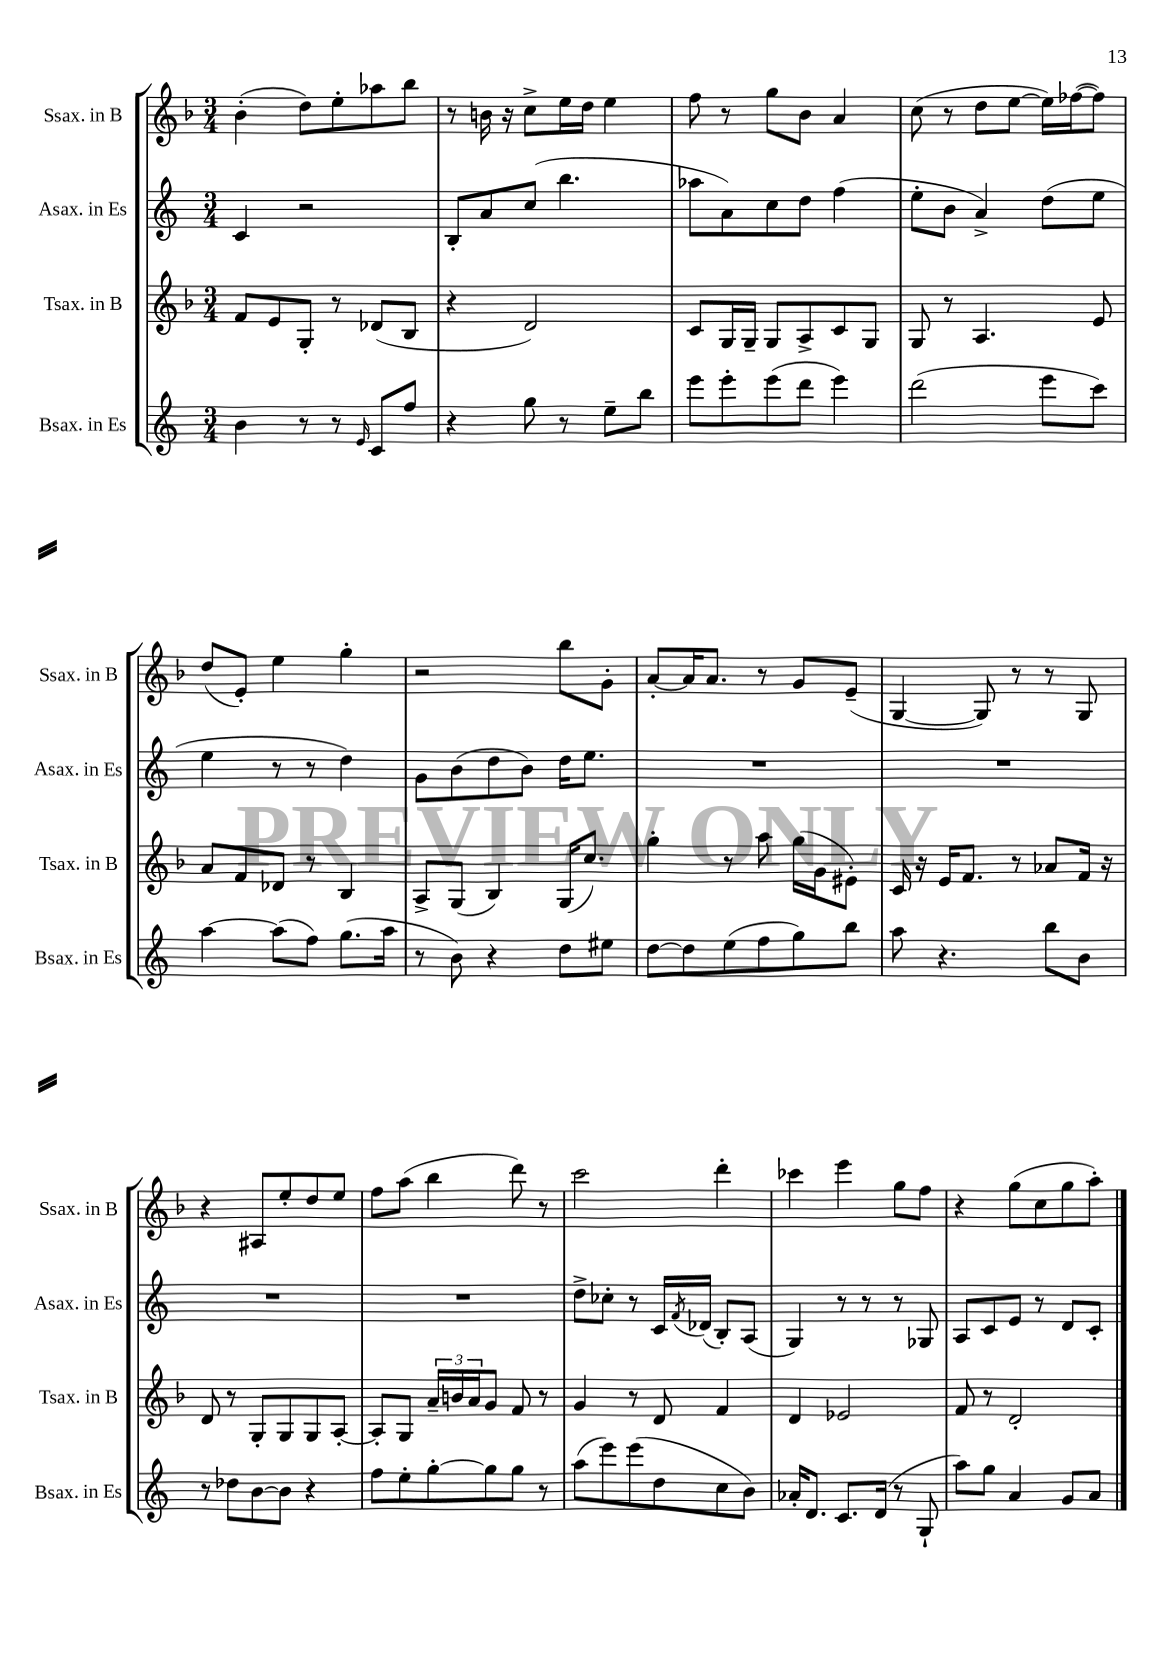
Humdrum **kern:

**kern	**kern	**kern	**kern
*staff4	*staff3	*staff2	*staff1
*clefG2	*clefG2	*clefG2	*clefG2
*k[]	*k[b-]	*k[]	*k[b-]
*M3/4	*M3/4	*M3/4	*M3/4
4b\	8f/L	4c/	(4b-'\
.	8e/	.	.
8r	8G'/J	2r	8dd\L)
8r	8r	.	8ee'\
16qqe/	.	.	.
8c/L	(8d-/L	.	8aa-\
8ff/J	8B-/J	.	8bb-\J
=	=	=	=
4r	4r	8B'/L	8r
.	.	8a/	16b\
.	.	.	16r
8gg\	2d/)	(8cc/J	8cc^\L
8r	.	4.bb\	16ee\L
.	.	.	16dd\JJ
8ee~\L	.	.	4ee\
8bb\J	.	.	.
=	=	=	=
8eee\L	8c/L	8aa-\L	8ff\
8eee'\	16G/L	8a\)	8r
.	16G~/JJ	.	.
(8eee\	8G/L	8cc\	8gg\L
8ddd\J	8A^/	8dd\J	8b-\J
4eee\)	8c/	(4ff\	4a/
.	8G/J	.	.
=	=	=	=
(2ddd\	8G/	8ee'\L	(8cc\
.	8r	8b\J	8r
.	4.A/	4a^/)	8dd\L
.	.	.	[8ee\J
8eee\L	.	(8dd\L	16ee\]LL)
.	.	.	([16ff-\J
8ccc\J)	8e/	8ee\J	8ff-\]J)
=	=	=	=
[4aa\	8a/L	4ee\	(8dd/L
.	8f/	.	8e'/J)
(8aa\]L	8d-/J	8r	4ee\
8ff\J)	8r	8r	.
(8.gg\L	4B-/	4dd\)	4gg'\
16aa\Jk	.	.	.
=	=	=	=
8r	8A^/L	8g\L	2r
8b\)	(8G/J	(8b\	.
4r	4B-/)	8dd\	.
.	.	8b\J)	.
8dd\L	(16G/LK	16dd\LK	8bb-\L
.	8.cc/J)	8.ee\J	.
8ee#\J	.	.	8g'\J
=	=	=	=
[8dd\L	4gg'\	2.r	[8a'/L
8dd\]	.	.	16a/]K
.	.	.	8.a/J
(8ee\	8r	.	.
8ff\	8aa\	.	8r
8gg\)	(16gg\LL	.	8g/L
.	16g\J	.	.
8bb\J	8e#'\J)	.	(8e~/J
=	=	=	=
8aa\	16c/	2.r	[4G/
.	16r	.	.
4.r	16e/LK	.	.
.	8.f/J	.	.
.	.	.	8G/])
.	8r	.	8r
8bb\L	8a-/L	.	8r
8b\J	16f/Jk	.	8G/
.	16r	.	.
=	=	=	=
8r	8d/	2.r	4r
8dd-\L	8r	.	.
[8b\	8G'/L	.	8A#/L
8b\]J	8G/	.	8ee'/
4r	8G/	.	8dd/
.	[8A'/J	.	8ee/J
=	=	=	=
8ff\L	8A'/]L	2.r	8ff\L
8ee'\	8G/J	.	(8aa\J
[8gg'\	24a~/LL	.	4bb-\
.	24b/	.	.
.	24a/J	.	.
8gg\]	8g/J	.	.
8gg\J	8f/	.	8ddd\)
8r	8r	.	8r
=	=	=	=
(8aa\L	4g/	8dd^\L	2ccc\
8eee\)	.	8cc-'\J	.
(8eee\	8r	8r	.
8dd\	8d/	16c/LL	.
.	.	8qf/	.
.	.	(16d-/JJ	.
8cc\	4f/	8B'/L)	4ddd'\
8b\J)	.	(8A/J	.
=	=	=	=
16a-'/LK	4d/	4G/)	4ccc-\
8.d/J	.	.	.
8.c/L	2e-/	8r	4eee\
.	.	8r	.
(16d/Jk	.	.	.
8r	.	8r	8gg\L
8G`/	.	8G-/	8ff\J
=	=	=	=
8aa\L)	8f/	8A/L	4r
8gg\J	8r	8c/	.
4a/	2d'/	8e/J	(8gg\L
.	.	8r	8cc\
8g/L	.	8d/L	8gg\
8a/J	.	8c'/J	8aa'\J)
==	==	==	==
*-	*-	*-	*-
